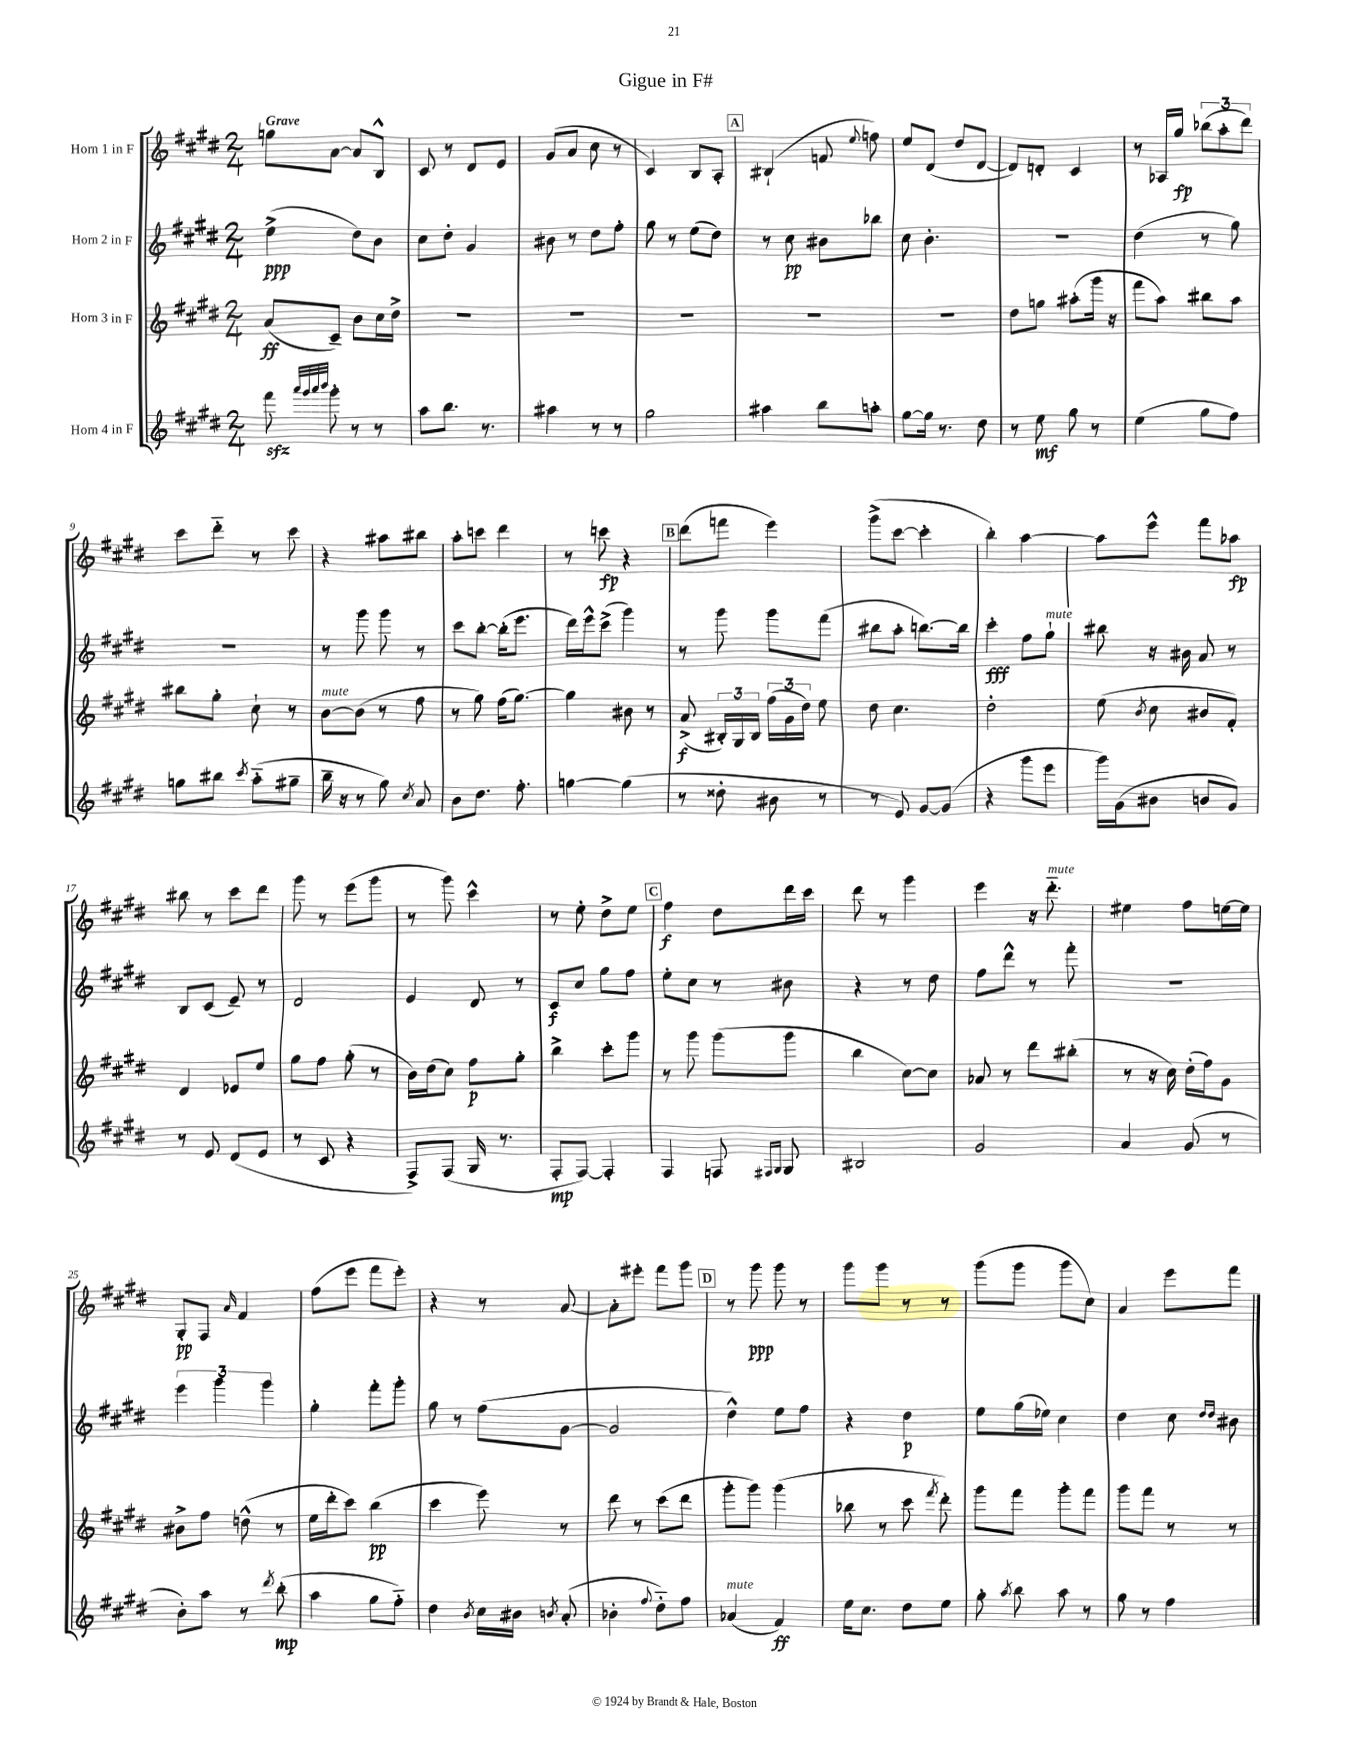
\header { title = "Gigue in F#" }
<<
\new StaffGroup <<
\new Staff = "s0" \with { instrumentName = "Horn 1 in F" } {
    \clef treble \key e \major \numericTimeSignature \time 2/4 \tempo "Grave"
    \autoBeamOff g''8[ a'8]~ a'8[ b8]-^ |
    cis'8 r8 dis'8[ e'8] |
    gis'8[( a'8] cis''8 r8 |
    cis'4) b8[ a8]-. |
    \mark \markup { \box "A" } bis4-!( f'8 \appoggiatura { e''8 } f''8) |
    e''8[ dis'8]( dis''8[ dis'8]~ |
    dis'8[) d'8]-. cis'4 |
    r8 aes16[ gis''16]\fp \tuplet 3/2 { bes''8[( a''8-. dis'''8]) } |
    cis'''8[ dis'''8]-_ r8 cis'''8 |
    r4 ais''8[ bis''8] |
    a''8[-. c'''8] dis'''4 |
    r8 c'''8\fp r4 |
    \mark \markup { \box "B" } dis'''8[( f'''8] e'''4) |
    gis'''8[->( cis'''8]~ cis'''4-. |
    b''4-.) a''4~ |
    a''8[ e'''8]-^ fis'''8[ aes''8]\fp |
    bis''8 r8 cis'''8[ dis'''8] |
    gis'''8 r8 e'''8[( gis'''8] |
    r8 gis'''8) cis'''4-^ |
    r8 e''8-. dis''8[-> e''8] |
    \mark \markup { \box "C" } fis''4\f dis''8[ dis'''16 cis'''16] |
    dis'''8 r8 gis'''4 |
    e'''4 r16 dis'''8.-_^\markup { \italic "mute" } |
    eis''4 fis''8[ e''16~ e''16] |
    gis8[-.\pp fis8] \grace { a'16 } fis'4 |
    fis''8[( e'''8] fis'''8[ e'''8]-.) |
    r4 r8 a'8~ |
    a'8[-. eis'''8]-. fis'''8[ gis'''8] |
    \mark \markup { \box "D" } r8 gis'''8\ppp gis'''8 r8 |
    gis'''8[ gis'''8] r8 r8 |
    gis'''8[( gis'''8] gis'''8[ cis''8]) |
    a'4 e'''8[ fis'''8] \bar "|." |
}
\new Staff = "s1" \with { instrumentName = "Horn 2 in F" } {
    \clef treble \key e \major \numericTimeSignature \time 2/4
    \autoBeamOff e''4->\ppp( dis''8[) b'8] |
    cis''8[ dis''8]-. gis'4 |
    bis'8 r8 dis''8[ fis''8]-. |
    gis''8 r8 e''8[( dis''8]) |
    \mark \markup { \box "A" } r8 cis''8\pp bis'8[ bes''8] |
    cis''8 b'4.-. |
    r2 |
    dis''4( r8 gis''8) |
    R2 |
    r8 gis'''8 gis'''8 r8 |
    cis'''8[ b''8]~-. b''16[-.( e'''8.] |
    dis'''16[) e'''16-^ cis'''8]->( gis'''4) |
    \mark \markup { \box "B" } r8 gis'''8 gis'''8[ fis'''8]( |
    bis''8[ a''8]-. b''8.[~) b''16] |
    cis'''4-.\fff fis''8[ gis''8]-!^\markup { \italic "mute" } |
    bis''8 r16 bis'16 a'8 r8 |
    b8[ cis'8]( e'8--) r8 |
    dis'2 |
    e'4 dis'8 r8 |
    cis'8[\f cis''8] gis''8[ fis''8] |
    \mark \markup { \box "C" } e''8[-. cis''8] r8 bis'8 |
    r4 r8 dis''8 |
    fis''8[ dis'''8]-^ r8 fis'''8-. |
    r2 |
    \tuplet 3/2 { e'''4 gis'''4 gis'''4 } |
    gis''4-. fis'''8[-. gis'''8]-. |
    gis''8 r8 fis''8[( gis'8]~ |
    gis'2 |
    \mark \markup { \box "D" } dis''4-^) e''8[ fis''8] |
    r4 dis''4\p |
    e''8[ gis''16( ees''16]) cis''4 |
    dis''4 cis''8 \grace { dis''16[ dis''16] } bis'8 \bar "|." |
}
\new Staff = "s2" \with { instrumentName = "Horn 3 in F" } {
    \clef treble \key e \major \numericTimeSignature \time 2/4
    \autoBeamOff a'8[\ff( cis'8]--) b'8[ cis''16 dis''16]-> |
    R2 |
    R2 |
    R2 |
    \mark \markup { \box "A" } R2 |
    r2 |
    dis''8[ g''8] ais''8[-.( gis'''16] r16 |
    fis'''8[ a''8]) bis''8[ a''8] |
    bis''8[ gis''8]-. cis''8-! r8 |
    b'8[~^\markup { \italic "mute" } b'8]( r8 fis''8 |
    r8 gis''8) fis''16[( gis''8.]~) |
    gis''4 bis'8 r8 |
    \mark \markup { \box "B" } a'8->\f( \tuplet 3/2 { bis16[-.) gis16 bis16] } \tuplet 3/2 { fis''16[( gis'16 dis''16]) } e''8 |
    dis''8 cis''4. |
    dis''2-. |
    e''8( \acciaccatura { b'8 } cis''8 bis'8[ fis'8]-.) |
    dis'4 ees'8[ e''8] |
    gis''8[ fis''8] gis''8-.( r8 |
    b'16[) dis''16( cis''8]) fis''8[\p gis''8]-. |
    b''4-> cis'''8[-. gis'''8] |
    \mark \markup { \box "C" } r8 gis'''8 gis'''8[( gis'''8] |
    b''4 cis''8[~) cis''8] |
    aes'8 r8 dis'''8[ bis''8]-.( |
    r8 r16 cis''16) dis''16[-.( fis''16) gis'8] |
    bis'8[-> fis''8] d''8-^( r8 |
    e''16[ dis'''16-. cis'''8]) b''4\pp( |
    cis'''4 e'''8) r8 |
    dis'''8 r8 cis'''8[( dis'''8] |
    \mark \markup { \box "D" } gis'''8[-. gis'''8]) gis'''4( |
    bes''8 r8 cis'''8 \acciaccatura { fis'''8 } dis'''8-.) |
    gis'''8[ fis'''8] gis'''8[-. fis'''8] |
    gis'''8[ fis'''8] r8 r8 \bar "|." |
}
\new Staff = "s3" \with { instrumentName = "Horn 4 in F" } {
    \clef treble \key e \major \numericTimeSignature \time 2/4
    \autoBeamOff fis'''8\sfz \grace { a'''32[ gis'''32 a'''32 b'''32] } gis'''8-. r8 r8 |
    a''8[ b''8.] r8. |
    ais''4 r8 r8 |
    gis''2 |
    \mark \markup { \box "A" } ais''4 b''8[ a''8]-. |
    gis''8[~ gis''16] r8. dis''8 |
    r8 e''8\mf gis''8 r8 |
    e''4( gis''8[ fis''8]) |
    g''8[ bis''8] \acciaccatura { cis'''8 } a''8[-_( gis''8]-- |
    b''16-- r16 r8 gis''8) \acciaccatura { cis''8 } a'8 |
    b'8[ dis''8.] fis''8.-. |
    g''4~ g''4( |
    \mark \markup { \box "B" } r8 disis''8-. bis'8 r8 |
    r8 e'8) gis'8[~ gis'8]( |
    r4 gis'''8[ e'''8] |
    gis'''16[) gis'16( bis'8] b'8[ gis'8]) |
    r8 e'8 dis'8[( e'8] |
    r8 cis'8 r4 |
    fis8[->) fis8]( gis16 r8. |
    fis8[-.\mp fis8]~) fis4-. |
    \mark \markup { \box "C" } fis4 f8 \grace { fis16[ gis16] } gis8 |
    bis2 |
    gis'2 |
    a'4 gis'8( r8 |
    b'8[-.) a''8] r8 \acciaccatura { dis'''8 } b''8-.\mp( |
    a''4 gis''8[ fis''8]-_) |
    dis''4 \acciaccatura { b'8 } cis''16[ bis'16] \acciaccatura { b'8 } a'8-.( |
    bes'4-. \appoggiatura { fis''8 } dis''8[-_) fis''8] |
    \mark \markup { \box "D" } aes'4^\markup { \italic "mute" }( fis'4\ff) |
    e''16[ cis''8.] dis''8[ e''8] |
    gis''8-. \acciaccatura { a''8 } b''8 a''8 r8 |
    gis''8 r8 fis''4 \bar "|." |
}
>>
>>
